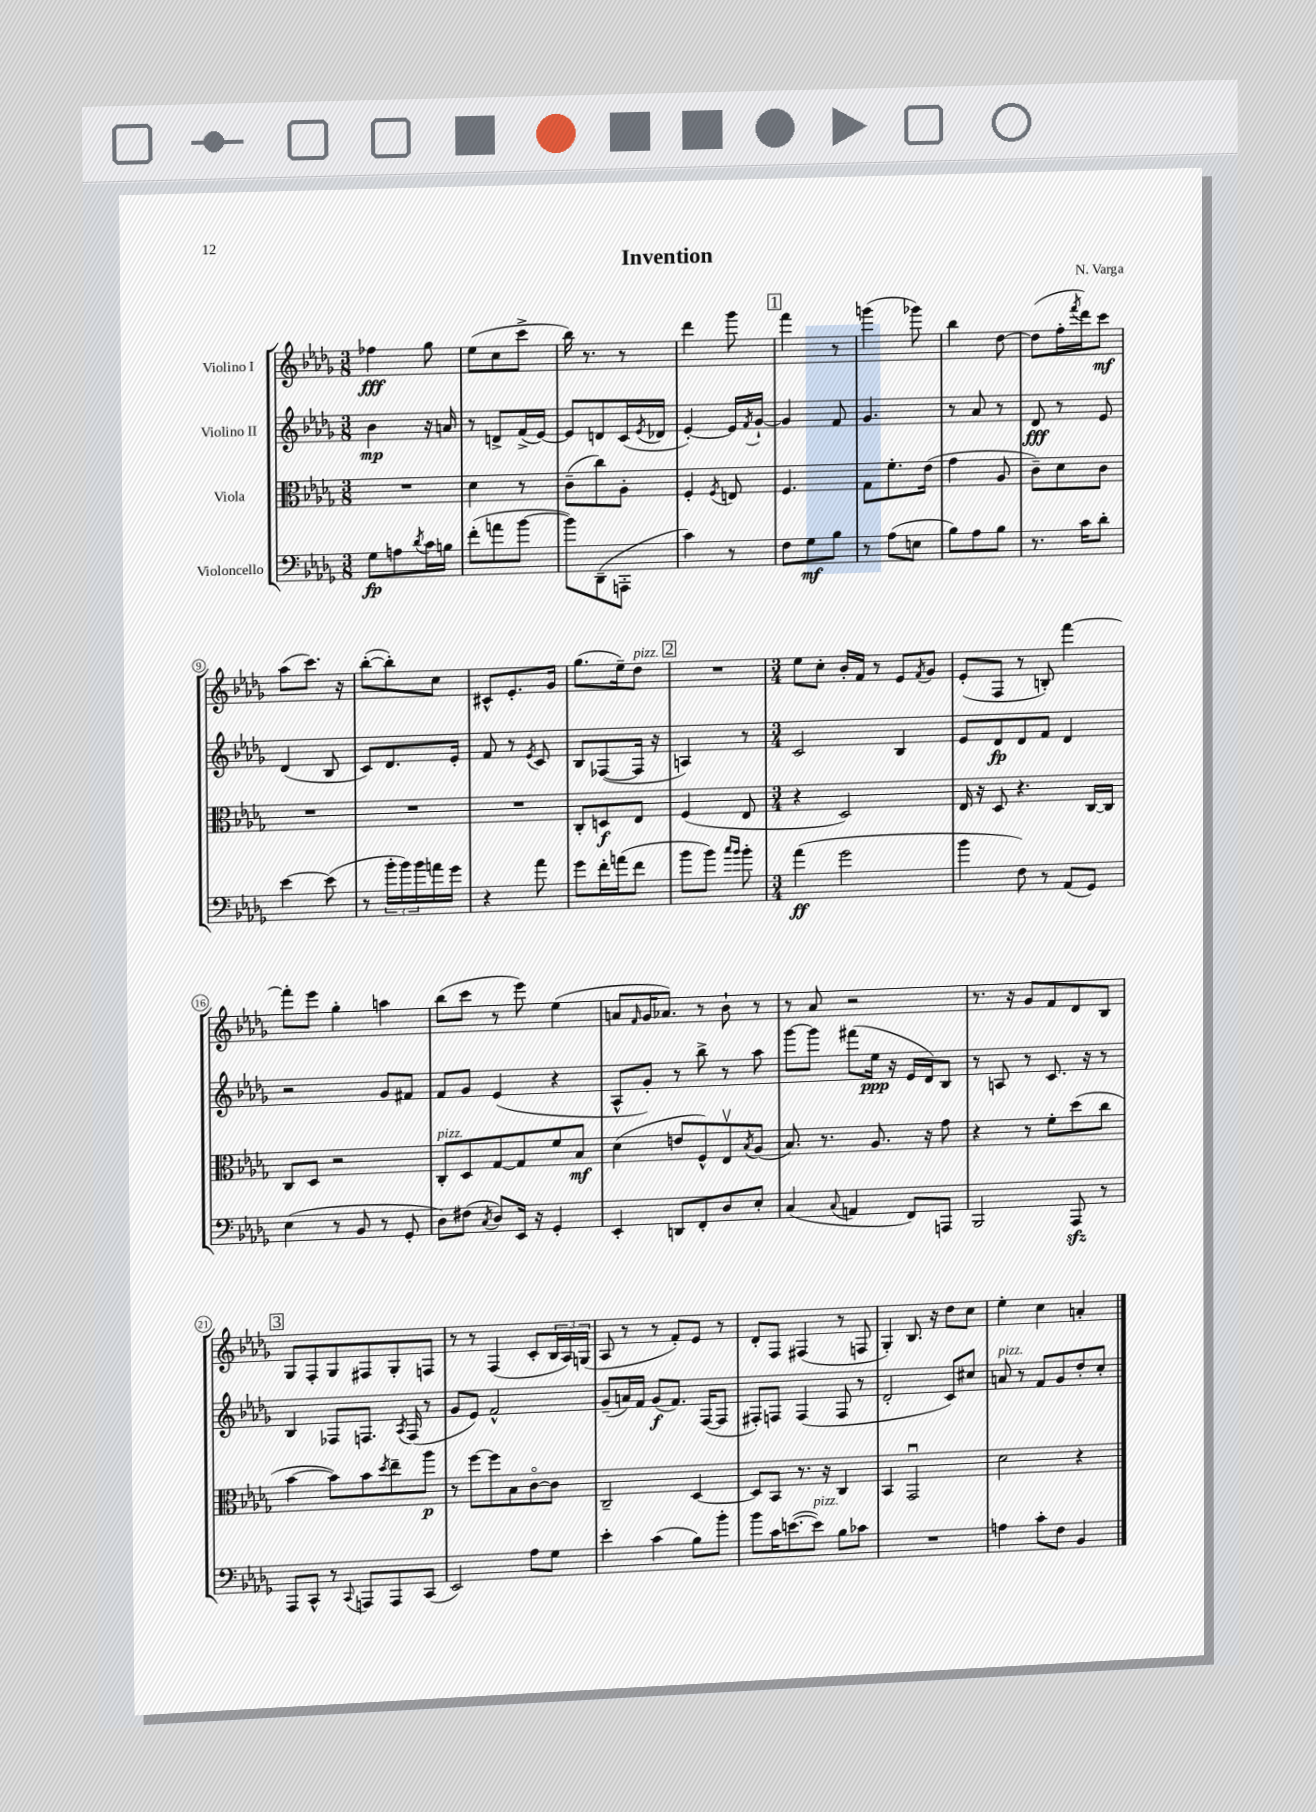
\header { title = "Invention" composer = "N. Varga" }
<<
\new StaffGroup <<
\new Staff = "s0" \with { instrumentName = "Violino I" } {
    \clef treble \key des \major \numericTimeSignature \time 3/8
    fes''4\fff ges''8 |
    ees''8( c''8 c'''8-> |
    bes''16) r8. r8 |
    des'''4 ges'''8 |
    \mark \markup { \box "1" } f'''4 r8 |
    g'''4( ges'''8) |
    bes''4 des''8~ |
    des''8( f''16-. \acciaccatura { f'''8 } des'''16) c'''8\mf |
    aes''8( c'''8.) r16 |
    bes''8~-.( bes''8-.) c''8 |
    cis'8-^ ees'8.-. ges'16 |
    ges''8.( ees''16--) des''8^\markup { \italic "pizz." } |
    \mark \markup { \box "2" } R4. |
    \numericTimeSignature \time 3/4 ees''8 c''8-. bes'16-. f'16 r8 ees'8 \acciaccatura { f'8 } ges'8 |
    ees'8-.( f8 r8 b8-.) f'''4~ |
    f'''8-. ees'''8 ges''4-. a''4 |
    bes''8( c'''8 r8 ees'''8) ees''4( |
    a'8 \grace { f'16 } ges'16 aes'8.) r8 bes'8-! r8 |
    r8 aes'8 r2 |
    r8. r16 ges'8 f'8 des'8 bes8 |
    \mark \markup { \box "3" } ges8 f8-. ges8 fis8 ges8-. f8 |
    r8 r8 f4( c'8-. \tuplet 3/2 { bes16 aes16) g16( } |
    aes8 r8 r8 f'8-.) ees'8 r8 |
    des'8-. f8 fis4( r8 f8 |
    ges4-.) bes8. r16 des''8 c''8 |
    ees''4-. c''4 a'4-. \bar "|." |
}
\new Staff = "s1" \with { instrumentName = "Violino II" } {
    \clef treble \key des \major \numericTimeSignature \time 3/8
    bes'4\mp r16 a'16 |
    r8 d'8-> f'16->( ees'16~) |
    ees'8 d'8 c'16( \acciaccatura { ees'8 } des'16 |
    ees'4~-.) ees'16 \acciaccatura { f'8 } ges'16~-! |
    \mark \markup { \box "1" } ges'4 f'8 |
    ges'4. |
    r8 aes'8 r8 |
    des'8\fff r8 ees'8 |
    des'4( bes8 |
    c'8) des'8. ees'16-. |
    f'8 r8 \acciaccatura { ees'8 } c'8 |
    bes8 fes8~( fes16 r16 |
    \mark \markup { \box "2" } a4) r8 |
    \numericTimeSignature \time 3/4 c'2 bes4 |
    ees'8 des'8\fp des'8 f'8 des'4 |
    r2 ges'8 fis'8 |
    f'8 ges'8 ees'4( r4 |
    aes8-^ ges'8-.) r8 bes''8-> r8 aes''8 |
    ges'''8~ ges'''8 fis'''8( ees''16\ppp r16 ees'16 des'16) bes8 |
    r8 a8 r8 c'8. r16 r8 |
    \mark \markup { \box "3" } bes4 fes8 f8. \acciaccatura { aes8 } f16( r8 |
    ges'8 ees'8) f'2-^ |
    ges'8--( a'16) f'16 ges'8\f( f'8.) f16~( f8 |
    fis8-.) f8 f4( f8 r8 |
    des'2-. c'8) cis''8 |
    a'8^\markup { \italic "pizz." } r8 f'8 ges'8 des''8-. c''8-. \bar "|." |
}
\new Staff = "s2" \with { instrumentName = "Viola" } {
    \clef alto \key des \major \numericTimeSignature \time 3/8
    R4. |
    des'4 r8 |
    c'8--( c''8) aes8-. |
    f4-. \acciaccatura { f8 } e8 |
    \mark \markup { \box "1" } f4. |
    ges8 f'8.-. ees'16( |
    ges'4 aes8 |
    c'8--) des'8 c'8 |
    R4. |
    R4. |
    R4. |
    c8-. d8\f ees8 |
    \mark \markup { \box "2" } f4( ees8 |
    \numericTimeSignature \time 3/4 r4 des2) |
    ees16 r16 des8 r4. c16~ c16 |
    c8 des8 r2 |
    c8-.^\markup { \italic "pizz." } des8 ges8~ ges8 f'8 bes8\mf |
    des'4( e'8 f8-^) ees8\upbow \acciaccatura { bes8 } aes8( |
    bes8.) r8. aes8. r16 ges'8 |
    r4 r8 f'8-. des''8( c''8 |
    \mark \markup { \box "3" } bes'4~ bes'8) bes'8 \acciaccatura { des''8 } ees''8-- aes''8\p |
    r8 f''8~ f''8 bes8 c'8~\flageolet c'8 |
    c2-- des4~ |
    des8 bes,8 r8. r16 c4 |
    bes,4 ges,2\downbow |
    des'2 r4 \bar "|." |
}
\new Staff = "s3" \with { instrumentName = "Violoncello" } {
    \clef bass \key des \major \numericTimeSignature \time 3/8
    ges8\fp a8 \acciaccatura { des'8 } c'16 b16 |
    f'8-.( a'8 bes'8~ |
    bes'8) des,8--( a,,8-. |
    c'4) r8 |
    \mark \markup { \box "1" } f8 ges8\mf bes8 |
    r8 aes8( e8 |
    bes8) aes8 bes8 |
    r8. c'16 des'8-. |
    ees'4~ ees'8( |
    r8 \tuplet 3/2 { bes'16-. bes'16) bes'16 } a'16 ges'16 |
    r4 aes'8 |
    ges'8 f'16-. a'16( f'8 |
    \mark \markup { \box "2" } bes'8 bes'8) \grace { c''16 bes'16 } bes'8-. |
    \numericTimeSignature \time 3/4 aes'4\ff( ges'2 |
    bes'4 f8) r8 aes,8( ges,8) |
    ees4( r8 bes,8 r8 ges,8-. |
    des8) fis8( \acciaccatura { c8 } des8) ees,16 r16 ges,4-. |
    ees,4-. d,8 f,8-. des8 ees8-. |
    c4( \appoggiatura { c8 } a,4 f,8) a,,8 |
    bes,,2 aes,,8\sfz r8 |
    \mark \markup { \box "3" } aes,,8 c,8-^ r8 \appoggiatura { c,8 } a,,8 a,,8 c,8( |
    ees,2) aes8 ges8 |
    ees'4-. c'4( bes8) bes'8-. |
    bes'8 c'16 e'8.~( e'8^\markup { \italic "pizz." }) bes8 ces'8 |
    R2. |
    a4 c'8-. f8 bes,4 \bar "|." |
}
>>
>>
\layout { \context { \Score \override BarNumber.stencil = #(make-stencil-circler 0.1 0.3 ly:text-interface::print) } }
